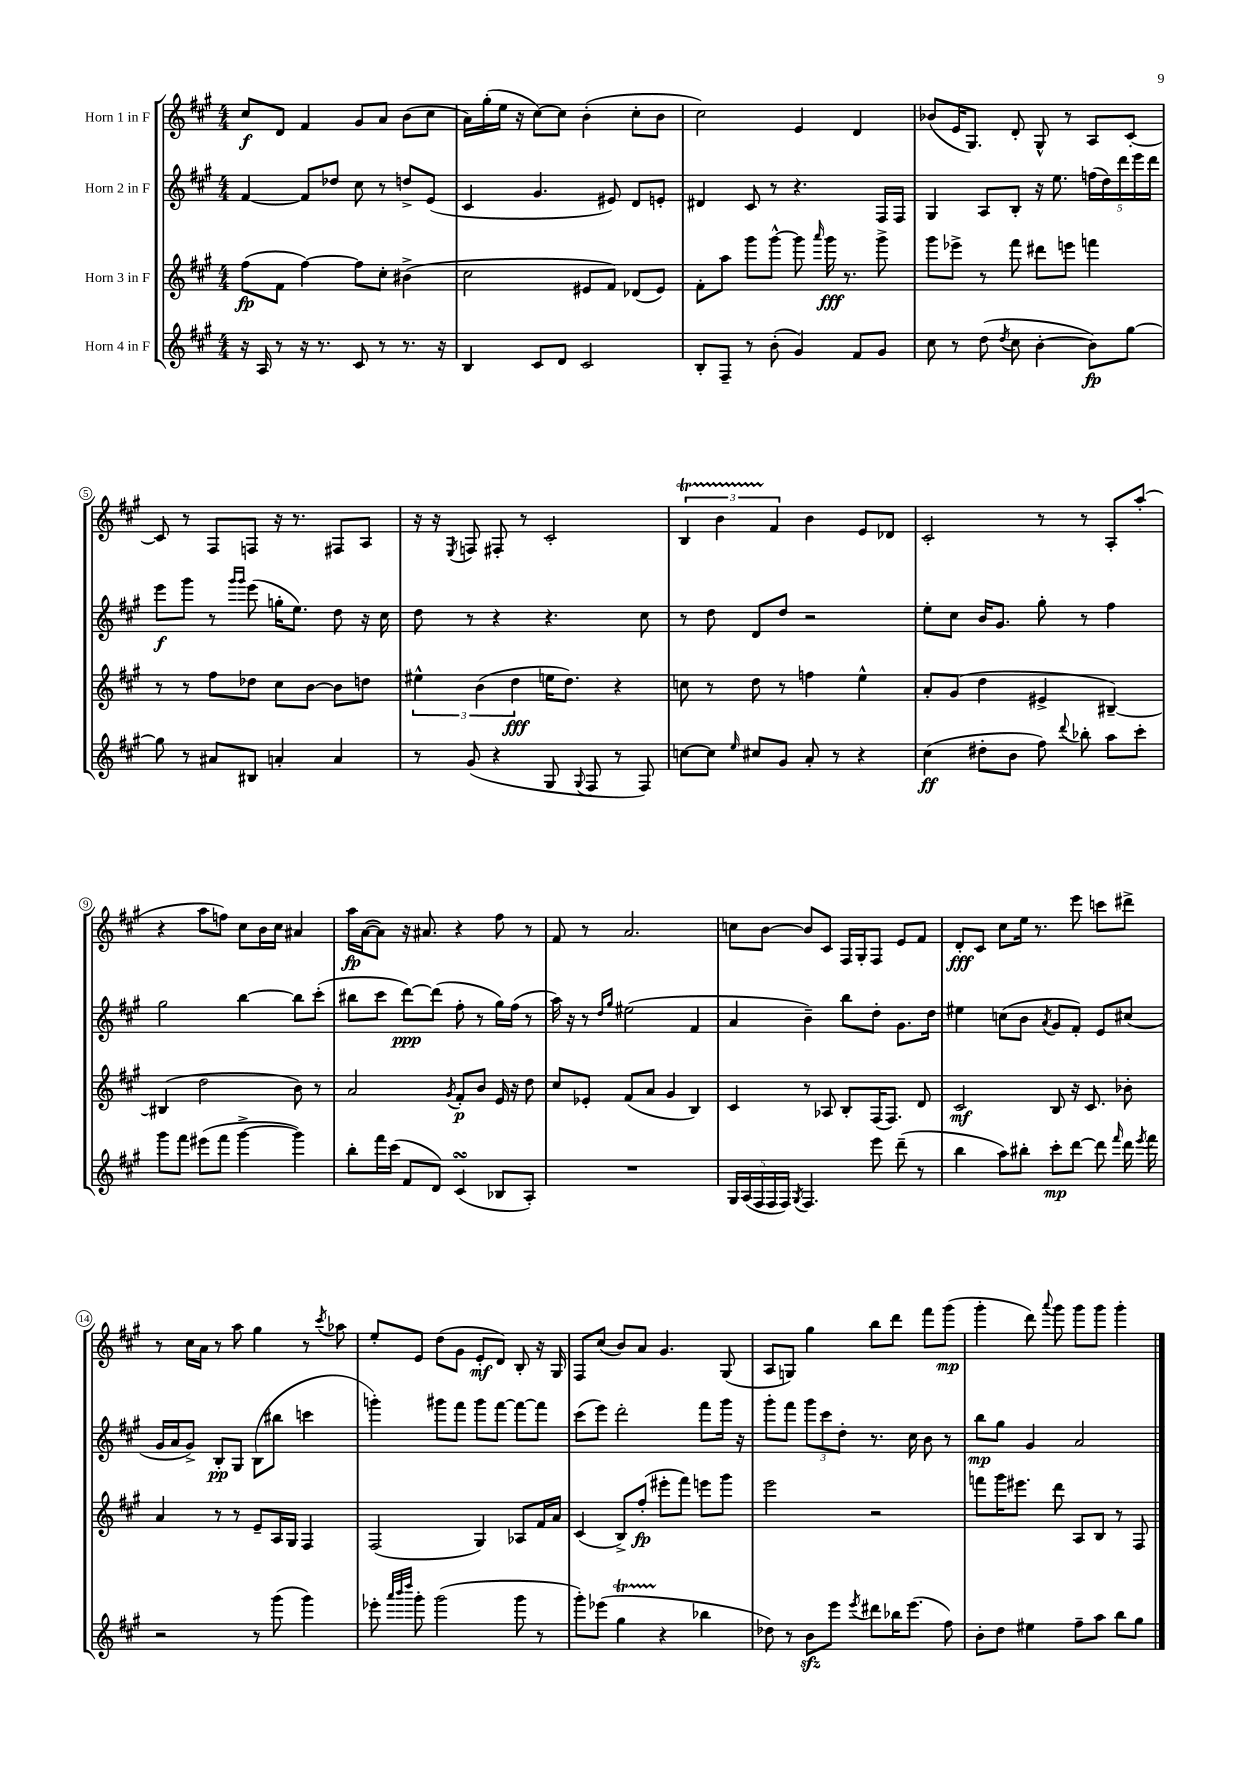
<<
\new StaffGroup <<
\new Staff = "s0" \with { instrumentName = "Horn 1 in F" } {
    \clef treble \key a \major \numericTimeSignature \time 4/4
    \autoBeamOff cis''8[\f d'8] fis'4 gis'8[ a'8] b'8[( cis''8] |
    a'16[) gis''16-.( e''16] r16 cis''8[~) cis''8] b'4-.( cis''8[-. b'8] |
    cis''2) e'4 d'4 |
    bes'8[( e'16 gis8.]) d'8-. gis8-^ r8 a8[ cis'8]~-. |
    cis'8 r8 fis8[ f8] r16 r8. fis8[ a8] |
    r16 r16 \acciaccatura { e8 } f8 fis8-. r8 cis'2-. |
    \tuplet 3/2 { b4\startTrillSpan b'4 fis'4\stopTrillSpan } b'4 e'8[ des'8] |
    cis'2-. r8 r8 a8[-. a''8]-.( |
    r4 a''8[ f''8]) cis''8[ b'16 cis''16] ais'4 |
    a''16[\fp a'16~( a'8]) r16 ais'8. r4 fis''8 r8 |
    fis'8 r8 a'2. |
    c''8[ b'8]~ b'8[ cis'8] fis16[ gis16-. fis8] e'8[ fis'8] |
    d'8[-.\fff cis'8] cis''8[ e''16] r8. e'''8 c'''8[ dis'''8]-> |
    r8 cis''16[ a'16] r8 a''8 gis''4 r8 \acciaccatura { cis'''8 } aes''8 |
    e''8[-. e'8] d''8[( gis'8] e'8[-.\mf d'8]) b8-. r16 gis16 |
    fis8[ cis''8]( b'8[) a'8] gis'4. gis8( |
    a8[ g8]) gis''4 b''8[ d'''8] fis'''8[ gis'''8]\mp( |
    gis'''4-. d'''8) \appoggiatura { a'''8 } gis'''8 gis'''8[ gis'''8] gis'''4-. \bar "|." |
}
\new Staff = "s1" \with { instrumentName = "Horn 2 in F" } {
    \clef treble \key a \major \numericTimeSignature \time 4/4
    \autoBeamOff fis'4~ fis'8[ des''8] cis''8 r8 d''8[-> e'8]( |
    cis'4 gis'4. eis'8) d'8[ e'8]-. |
    dis'4 cis'8 r8 r4. fis16[ fis16] |
    gis4 a8[ b8]-. r16 e''8. \tuplet 5/4 { f''16[( d''16) d'''16 e'''16 d'''16] } |
    e'''8[\f gis'''8] r8 \grace { gis'''16[ gis'''16] } e'''8( g''16[-. e''8.]) d''8 r16 cis''16 |
    d''8 r8 r4 r4. cis''8 |
    r8 d''8 d'8[ d''8] r2 |
    e''8[-. cis''8] b'16[ gis'8.] gis''8-. r8 fis''4 |
    gis''2 b''4~ b''8[ cis'''8]-.( |
    bis''8[ cis'''8] d'''8[~\ppp) d'''8]( fis''8-. r8 gis''16[) fis''16]( r8 |
    a''16) r16 r8 \grace { d''16[ gis''16] } eis''2( fis'4 |
    a'4 b'4--) b''8[ d''8]-. gis'8.[ d''16] |
    eis''4 c''8[( b'8] \acciaccatura { a'8 } gis'8[ fis'8]-.) e'8[ cis''8]( |
    gis'16[ a'16 gis'8]->) b8[-.\pp gis8] b8[( bis''8] c'''4 |
    g'''4-.) gis'''8[ fis'''8] gis'''8[ fis'''8]~ fis'''8[~ fis'''8] |
    cis'''8[( e'''8]) d'''2-. fis'''8[ gis'''16] r16 |
    gis'''8[-. fis'''8] \tuplet 3/2 { gis'''8[ cis'''8 d''8]-. } r8. cis''16 b'8 r8 |
    b''8[\mp gis''8] gis'4 a'2 \bar "|." |
}
\new Staff = "s2" \with { instrumentName = "Horn 3 in F" } {
    \clef treble \key a \major \numericTimeSignature \time 4/4
    \autoBeamOff fis''8[\fp( fis'8] fis''4~) fis''8[ cis''8]-. bis'4->( |
    cis''2 eis'8[ fis'8]) des'8[( eis'8]) |
    fis'8[-. a''8] gis'''8[ gis'''8]~-^ gis'''8 \grace { a'''16 } gis'''16\fff r8. gis'''8-> |
    gis'''8[ ees'''8]-> r8 fis'''8 dis'''8[ e'''8] f'''4 |
    r8 r8 fis''8[ des''8] cis''8[ b'8]~ b'8[ d''8] |
    \tuplet 3/2 { eis''4-^ b'4( d''4\fff } e''16[ d''8.]) r4 |
    c''8 r8 d''8 r8 f''4 e''4-^ |
    a'8[-. gis'8]( d''4 eis'4-> bis4~--) |
    bis4( d''2 b'8) r8 |
    a'2 \acciaccatura { gis'8 } fis'8[-.\p b'8] e'16 r16 d''8 |
    cis''8[ ees'8]-. fis'8[( a'8] gis'4 b4) |
    cis'4 r8 aes8 b8[-. fis16( fis8.]) d'8 |
    cis'2\mf b8 r16 cis'8. bes'8-. |
    a'4 r8 r8 e'8[-- a16 gis16] fis4 |
    fis2( gis4) aes8[ fis'16 a'16] |
    cis'4( b8[->) fis''8]-.\fp( eis'''8[-. fis'''8]) e'''8[ gis'''8] |
    e'''2 r2 |
    f'''8[ gis'''16 eis'''8.] d'''8 a8[ b8] r8 fis8 \bar "|." |
}
\new Staff = "s3" \with { instrumentName = "Horn 4 in F" } {
    \clef treble \key a \major \numericTimeSignature \time 4/4
    \autoBeamOff r16 a16 r8 r16 r8. cis'8 r8 r8. r16 |
    b4 cis'8[ d'8] cis'2 |
    b8[-. fis8]-- r8 b'8-.( gis'4) fis'8[ gis'8] |
    cis''8 r8 d''8( \acciaccatura { d''8 } cis''8 b'4~-. b'8[\fp) gis''8]~ |
    gis''8 r8 ais'8[ bis8] a'4-. a'4 |
    r8 gis'8( r4 gis8 \appoggiatura { gis8 } fis8 r8 fis8) |
    c''8[~ c''8] \grace { e''16 } cis''8[ gis'8] a'8-. r8 r4 |
    cis''4\ff( dis''8[-. b'8] fis''8) \appoggiatura { d'''8 } bes''8-. a''8[ cis'''8]-. |
    gis'''8[ fis'''8] eis'''8[( fis'''8] gis'''4~-> gis'''4) |
    b''8[-. fis'''16 cis'''16]( fis'8[ d'8]) cis'4\turn( bes8[ a8]-.) |
    R1 |
    \tuplet 5/4 { gis16[ a16( fis16 fis16 fis16]) } \acciaccatura { gis8 } fis4. e'''8 d'''8--( r8 |
    b''4 a''8[) bis''8]-. cis'''8[-.\mp d'''8]~ d'''8 \grace { fis'''16 } d'''16 \acciaccatura { e'''8 } fis'''16 |
    r2 r8 gis'''8( gis'''4) |
    ees'''8-. \grace { a'''32[ b'''32 d''''32] } gis'''8-. gis'''2( gis'''8 r8 |
    gis'''8[-.) ees'''8]( gis''4\startTrillSpan r4\stopTrillSpan bes''4 |
    des''8) r8 b'8[\sfz e'''8] \acciaccatura { e'''8 } dis'''8[ bes''16 e'''8.]( fis''8) |
    b'8[-. d''8] eis''4 fis''8[-- a''8] b''8[ gis''8] \bar "|." |
}
>>
>>
\layout { \context { \Score \override BarNumber.stencil = #(make-stencil-circler 0.1 0.3 ly:text-interface::print) } }
